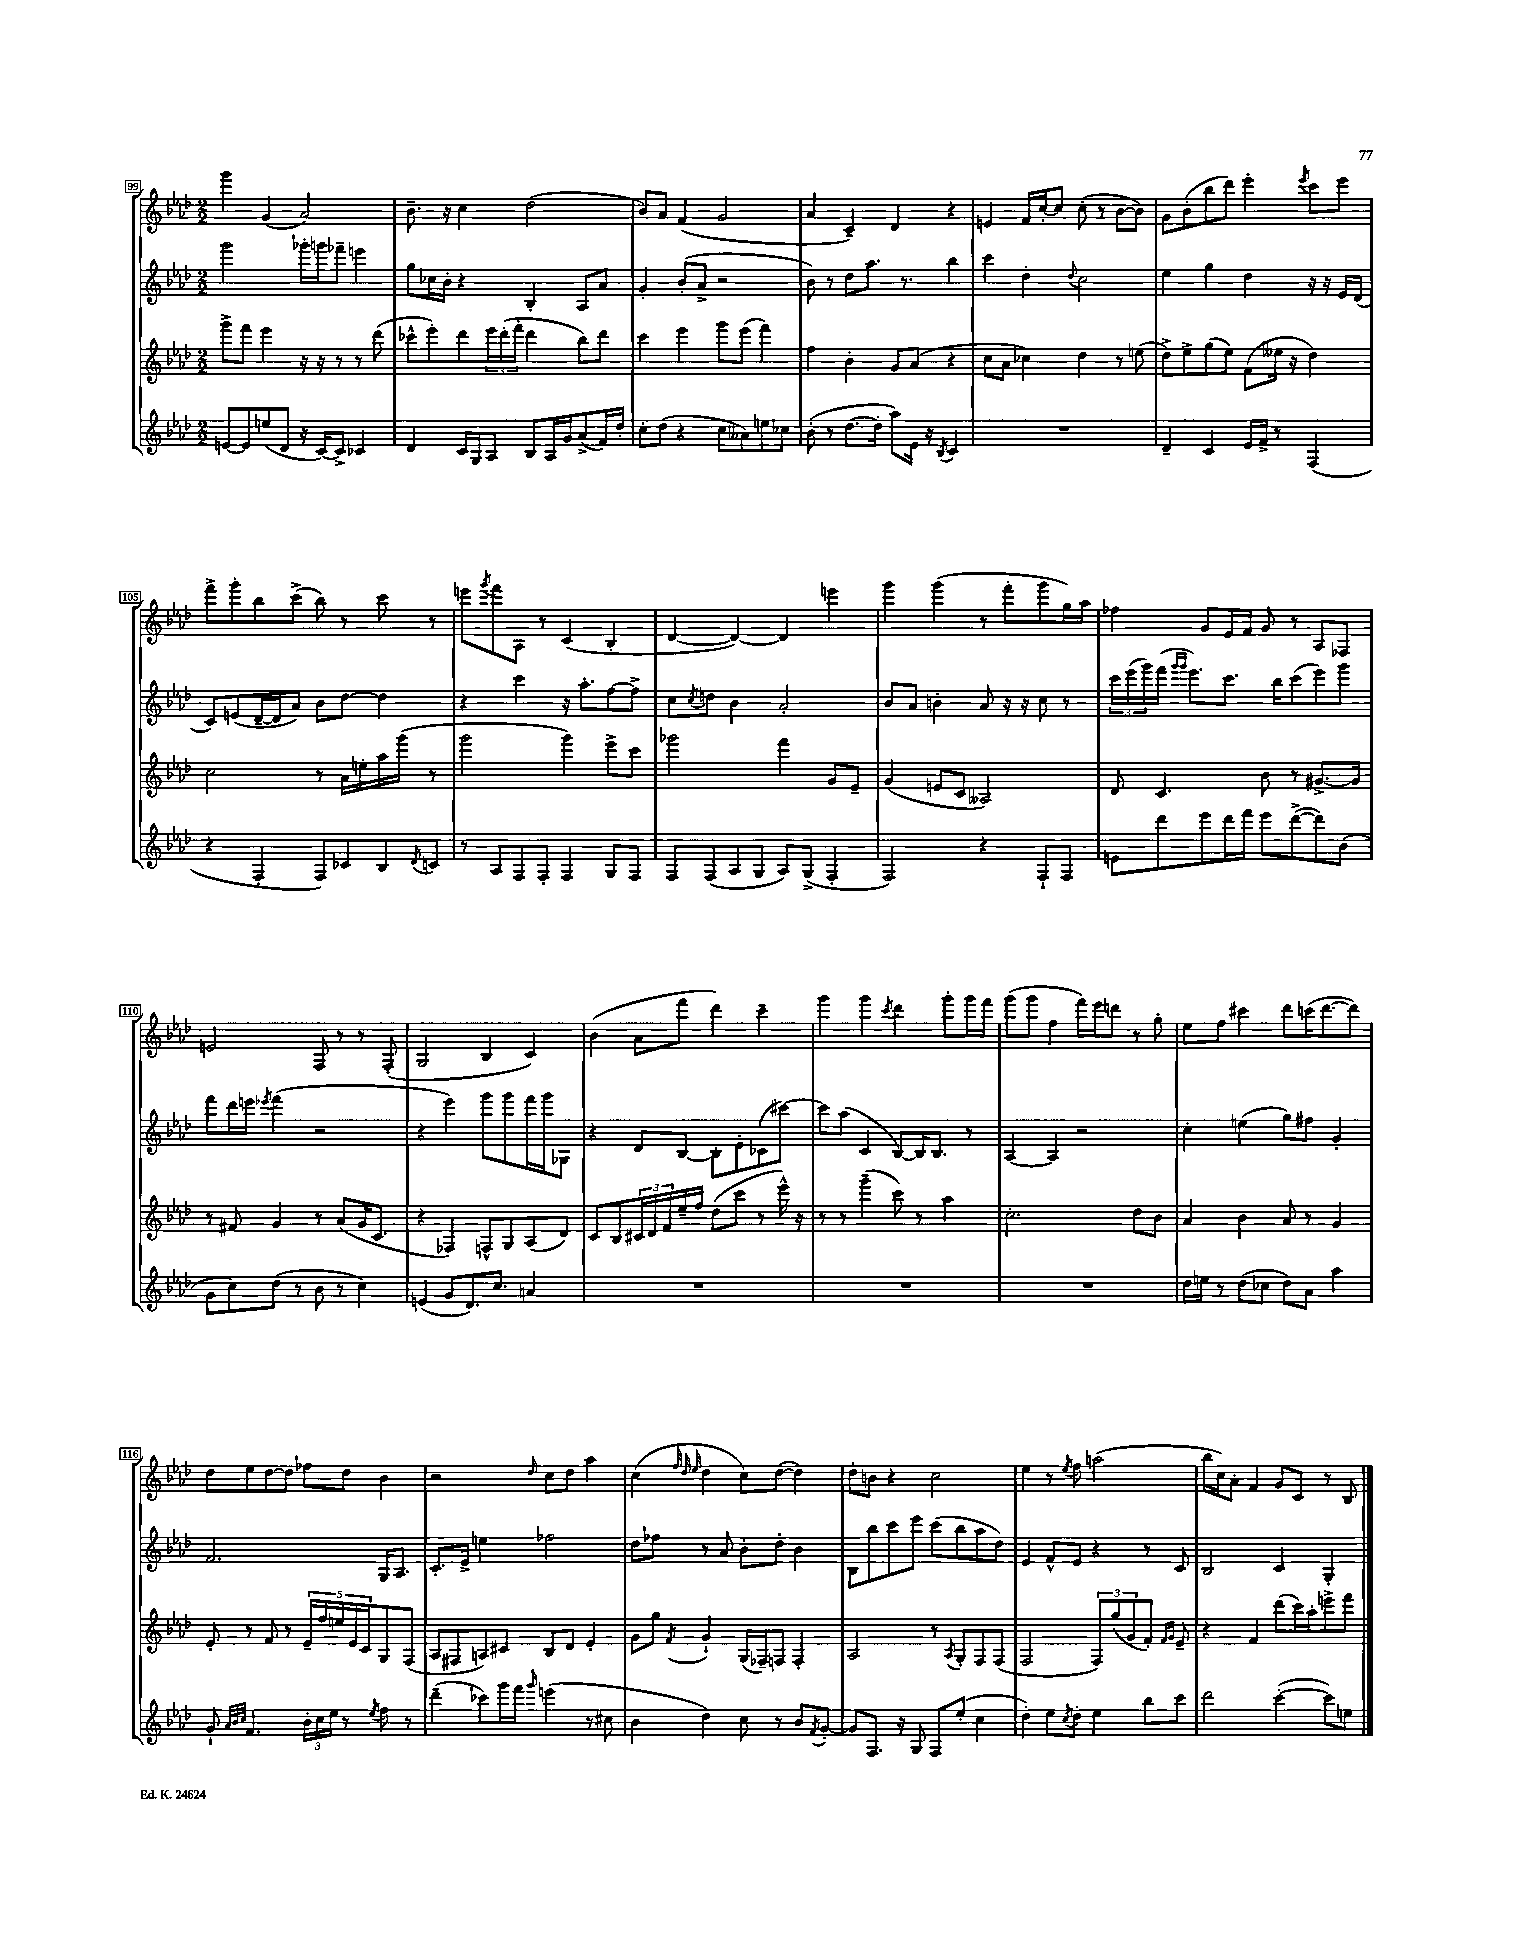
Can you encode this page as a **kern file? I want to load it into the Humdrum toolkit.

**kern	**kern	**kern	**kern
*part4	*part3	*part2	*part1
*staff4	*staff3	*staff2	*staff1
*clefG2	*clefG2	*clefG2	*clefG2
*k[b-e-a-d-]	*k[b-e-a-d-]	*k[b-e-a-d-]	*k[b-e-a-d-]
*M2/2	*M2/2	*M2/2	*M2/2
=99	=99	=99	=99
[8en/L	8ggg^\L	2ggg\	4ggg\
8e/]	8fff\J	.	.
(8een/	4eee-\	.	(4g/
8d-/J	.	.	.
16r	16r	16ggg-X'\LL	2a-/)
[16c/KL)	16r	16gggn\J	.
8c^/J]	8r	8fff-X~\J	.
4c-X/	8r	4eeen\	.
.	(8ddd-\	.	.
=100	=100	=100	=100
4d-/	8ccc-X^^\L	8gg\L	8.b-~\
.	8eee-'\)	16cc-X\L	.
.	.	16b-'\JJ	16r
16c/LL	8ddd-\	4r	4cc\
16G/J	.	.	.
8A-/J	24eee-\L	.	.
.	(24ddd-'\	.	.
.	24fff'\JJ	.	.
8B-/L	4ddd-\	4B-'/	(2dd-\
16A-/L	.	.	.
16g/J	.	.	.
(8a-^/	8bb-\L)	8A-/L	.
16f/L)	8ddd-\J	8a-/J	.
16dd-'/JJ	.	.	.
=101	=101	=101	=101
8cc'\L	4ccc\	4g'/	8b-/L)
(8dd-\J	.	.	8a-/J
4r	4eee-\	(8b-'/L	(4f/
.	.	8a-^/J	.
8cc\L	8ggg\L	2r	2g/
8a--X\)	(8eee-\J	.	.
8een\	4fff\)	.	.
8cc-X\J	.	.	.
=102	=102	=102	=102
(8b-'\	4ff\	8b-\)	4a-/
8r	.	8r	.
[8.dd-\L	4b-'\	8dd-\L	4c~/)
.	.	8.aa-\J	.
16dd-'\Jk]	.	.	.
8aa-\L)	8g/L	.	4d-/
.	.	8.r	.
16e-\Jk	(8a-/J	.	.
16r	.	.	.
8qB-/	.	.	.
4c/	4r	4bb-\	4r
=103	=103	=103	=103
1r	8cc\L	4ccc\	4en/
.	8a-\J	.	.
.	4cc-X\)	4dd-'\	16f/LL
.	.	.	[16cc'/J
.	.	.	8cc/J]
.	.	8qqdd-/	.
.	4dd-\	2cc\	(8cc'\
.	.	.	8r
.	8r	.	[8b-\L
.	(8een\	.	8b-\J])
=104	=104	=104	=104
4d-~/	8dd-^\L)	4ee-\	8g\L
.	8ee-^\	.	(8b-'\
4c/	(8gg\	4gg\	8bb-\
.	8ee-\J)	.	8ddd-\J)
16e-/LL	(8f\L	4dd-\	4eee-'\
16f^/JJ	.	.	.
8r	16ee--X\Jk	.	.
.	16r	.	.
.	.	.	8qeee-/
(4F/	4dd-\)	16r	8ccc\L
.	.	16r	.
.	.	16e-/LL	8eee-\J
.	.	(16d-/JJ	.
!!LO:LB:g=z
=105	=105	=105	=105
4r	2cc\	8c/L)	8fff^\L
.	.	(8en/	8ggg'\
4F'/	.	[16d-~/L	8bb-\
.	.	16d-/J]	.
.	.	8a-/J)	(8ccc^\J
8F/L)	8r	8b-\L	8bb-\)
8c-X/	16a-\LL	[8dd-\J	8r
.	16een'\	.	.
8B-/	16aa-\	4dd-\]	8ccc\
.	(16ggg\JJ	.	.
8qd-/	.	.	.
8cn/J	8r	.	8r
=106	=106	=106	=106
8r	2ggg\	4r	8eeen\L
.	.	.	8qggg/
8A-/L	.	.	8fff\
8F/	.	4ccc\	8A-\J
8F'/J	.	.	8r
4F/	4ggg\)	16r	(4c/
.	.	8.aa-'\L	.
8G/L	8eee-^\L	[8ff\	4B-'/
8F/J	8ccc\J	8ff^\J]	.
=107	=107	=107	=107
8F/L	2ggg-X\	8cc\L	[4d-/
.	.	8qcc/	.
(8F/	.	8ddn\J	.
8A-/	.	4b-\	4d-/_)
8G/J	.	.	.
8A-/L)	4fff\	2a-'/	4d-/]
(8G^/J	.	.	.
4F'/	8g/L	.	4eeen\
.	8e-~/J	.	.
=108	=108	=108	=108
2F/)	(4g/	8b-/L	4ggg\
.	.	8a-/J	.
.	8en/L	4bn'\	(4ggg\
.	8c/J	.	.
4r	2A--X/)	8a-/	8r
.	.	16r	8fff'\L
.	.	16r	.
8F`/L	.	8cc\	8ggg\
8F/J	.	8r	16gg\L)
.	.	.	16aa-\JJ
=109	=109	=109	=109
8en\L	8d-/	24ccc\LL	4ff-X\
.	.	(24eee-\	.
.	.	24ggg\)	.
8ddd-\	4.c/	(16fff\JJ	.
.	.	16qqggg/LL	.
.	.	16qqggg/JJ	.
.	.	8.eee-\L)	.
8eee-\	.	.	8g/L
16ddd-\L	.	8.ccc\J	16e-/L
16fff\JJ	.	.	16f/JJ
8eee-\L	8b-\	.	8g/
.	.	16bb-\KL	.
([8ddd-^\	8r	(8ccc\	8r
8ddd-\])	[8.g#X^/L	8eee-\)	8A-/L
(8b-\J	.	8ggg\J	8F-X/J
.	16g#/Jk]	.	.
!!LO:LB:g=z
=110	=110	=110	=110
8g\L	8r	8fff\L	2en/
8cc\)	8f#X/	16ddd-\L	.
.	.	16eeen\JJ	.
.	.	8qeee-X/	.
(8dd-\J	4g/	(4fff\	.
8r	.	.	.
8b-\	8r	2r	8F/
8r	(8a-/L	.	8r
4cc\)	16g/K	.	8r
.	8.c/J	.	.
.	.	.	(8F'/
=111	=111	=111	=111
(4en/	4r	4r	2G/
8g/L	4F-X/)	4eee-\)	.
8.d-/)	.	.	.
.	8Fn^^/L	8ggg\L	4B-/
8.cc/J	.	.	.
.	8G/	8ggg\	.
4an/	(8A-/	16fff\L	4c/)
.	.	16ggg\J	.
.	8d-/J)	8G-X\J	.
=112	=112	=112	=112
1r	8c/L	4r	(4b-\
.	8B-/	.	.
.	24c#X/L	8d-/L	8a-\L
.	24d-/	.	.
.	24f/	.	.
.	16ee-~/	[8B-/J	8fff\J
.	16ff/JJ	.	.
.	(8dd-\L	8B-'\L]	4ddd-\)
.	8ccc\J	8e-'\	.
.	8r	(8c-X\	4ccc~\
.	16eee-^^\)	[8ccc#X\J)	.
.	16r	.	.
=113	=113	=113	=113
1r	8r	8ccc#\L]	4ggg\
.	8r	(8aa-\J	.
.	(4ggg~\	4c/	4ggg\
.	.	.	8qccc/
.	8ccc\)	[8B-/L)	4ddd-\
.	8r	16B-/K]	.
.	.	8.B-/J	.
.	4aa-\	.	8ggg'\L
.	.	8r	16ggg\L
.	.	.	16fff\JJ
=114	=114	=114	=114
1r	2.cc'\	[4A-/	(8ggg\L
.	.	.	8ggg\J
.	.	4A-/]	4ff\
.	.	2r	16fff\LL)
.	.	.	16eee-\J
.	.	.	8dddn\J
.	8dd-\L	.	8r
.	8b-\J	.	8gg'\
=115	=115	=115	=115
16dd-\LL	4a-/	4cc'\	8ee-\L
16een\JJ	.	.	.
8r	.	.	8ff\J
(8dd-\L	4b-\	(4een\	4ccc#X\
8cc-X\J	.	.	.
8dd-\L)	8a-/	8gg\L)	8ddd-\L
8a-\J	8r	8ff#X\J	(16cccn\K
.	.	.	[8.ddd-\
4aa-\	4g/	4g'/	.
.	.	.	8ddd-\J])
!!LO:LB:g=z
=116	=116	=116	=116
8g`/	8e-'/	2.f/	8dd-\L
32qqa-/LLL	.	.	.
32qqb-/	.	.	.
32qqcc/JJJ	.	.	.
4.f/	8r	.	8ee-\
.	8f/	.	[8dd-\
.	8r	.	8dd-\J]
24b-'\LL	20e-~/LL	.	8ff-X\L
24cc\	.	.	.
.	20ff/	.	.
24ee-\JJ	.	.	.
.	20een/	.	.
8r	.	.	8dd-\J
.	20e-/	.	.
.	20c/J	.	.
8qee-/	.	.	.
8ff\	8G/	16G/KL	4b-\
.	.	8.A-/J	.
8r	(8F/J	.	.
=117	=117	=117	=117
(4ddd-~\	8A-/L	8.c'/L	2r
.	8F#X/	.	.
.	.	16e-^/Jk	.
8ccc-X\L)	8An/)	4een\	.
16ggg\L	8c#X/J	.	.
16fff\JJ	.	.	.
16qqggg/	.	.	16qqdd-/
(4eeen\	8B-/L	2ff-X\	8cc\L
.	8d-/J	.	8dd-\J
8r	4e-'/	.	4aa-\
8cc#X\	.	.	.
=118	=118	=118	=118
4b-\	8g\L	8dd-\L	(4cc\
.	8gg\J	8ff-X\J	.
.	.	.	32qqff/
.	.	.	32qqdd-/
.	8qf/	.	32qqee-/
4dd-\)	4g`/	8r	4dd-\
.	.	8a-/	.
8cc\	(16G/LL	8b-'\L	8cc\L)
.	16F-X~/J)	.	.
8r	8Fn/J	8dd-'\J	([8dd-\J
8b-/L	4F'/	4b-\	4dd-\])
8qf/	.	.	.
[8g'/J	.	.	.
=119	=119	=119	=119
8g/L]	2A-/	8B-\L	8dd-'\L
8.F/J	.	8bb-\	8bn\J
.	.	8ccc\	4r
16r	.	.	.
8G/	.	8eee-\J	.
8F/L	8r	(8ccc\L	2cc\
.	8qA-/	.	.
(8ee-'/J	8G'/L	8bb-\	.
4cc\	8F/	8aa-\	.
.	(8F/J	8dd-\J)	.
=120	=120	=120	=120
4dd-'\)	2F/	4e-/	4ee-\
8ee-\L	.	8f^^/L	8r
8qcc/	.	.	8qee-/
8dd-'\J	.	8e-/J	8ff\
4ee-\	12F/L)	4r	(2aan\
.	(12gg/	.	.
.	12g/	.	.
8bb-\L	8f'/J)	8r	.
.	16qqf/LL	.	.
.	16qqg/JJ	.	.
8ccc\J	8e-~/	8c/	.
=121	=121	=121	=121
2ddd-\	4r	2B-/	16bb-\LL
.	.	.	16cc\J)
.	.	.	8a-'\J
.	4f/	.	4f/
([4ccc'\	(8ddd-\L	4c/	8g/L
.	16ccc\L)	.	8c/J
.	16aa-'\J	.	.
8ccc\L])	8eeen^\	4G'/	8r
8een\J	8fff\J	.	8B-/
==	==	==	==
*-	*-	*-	*-
